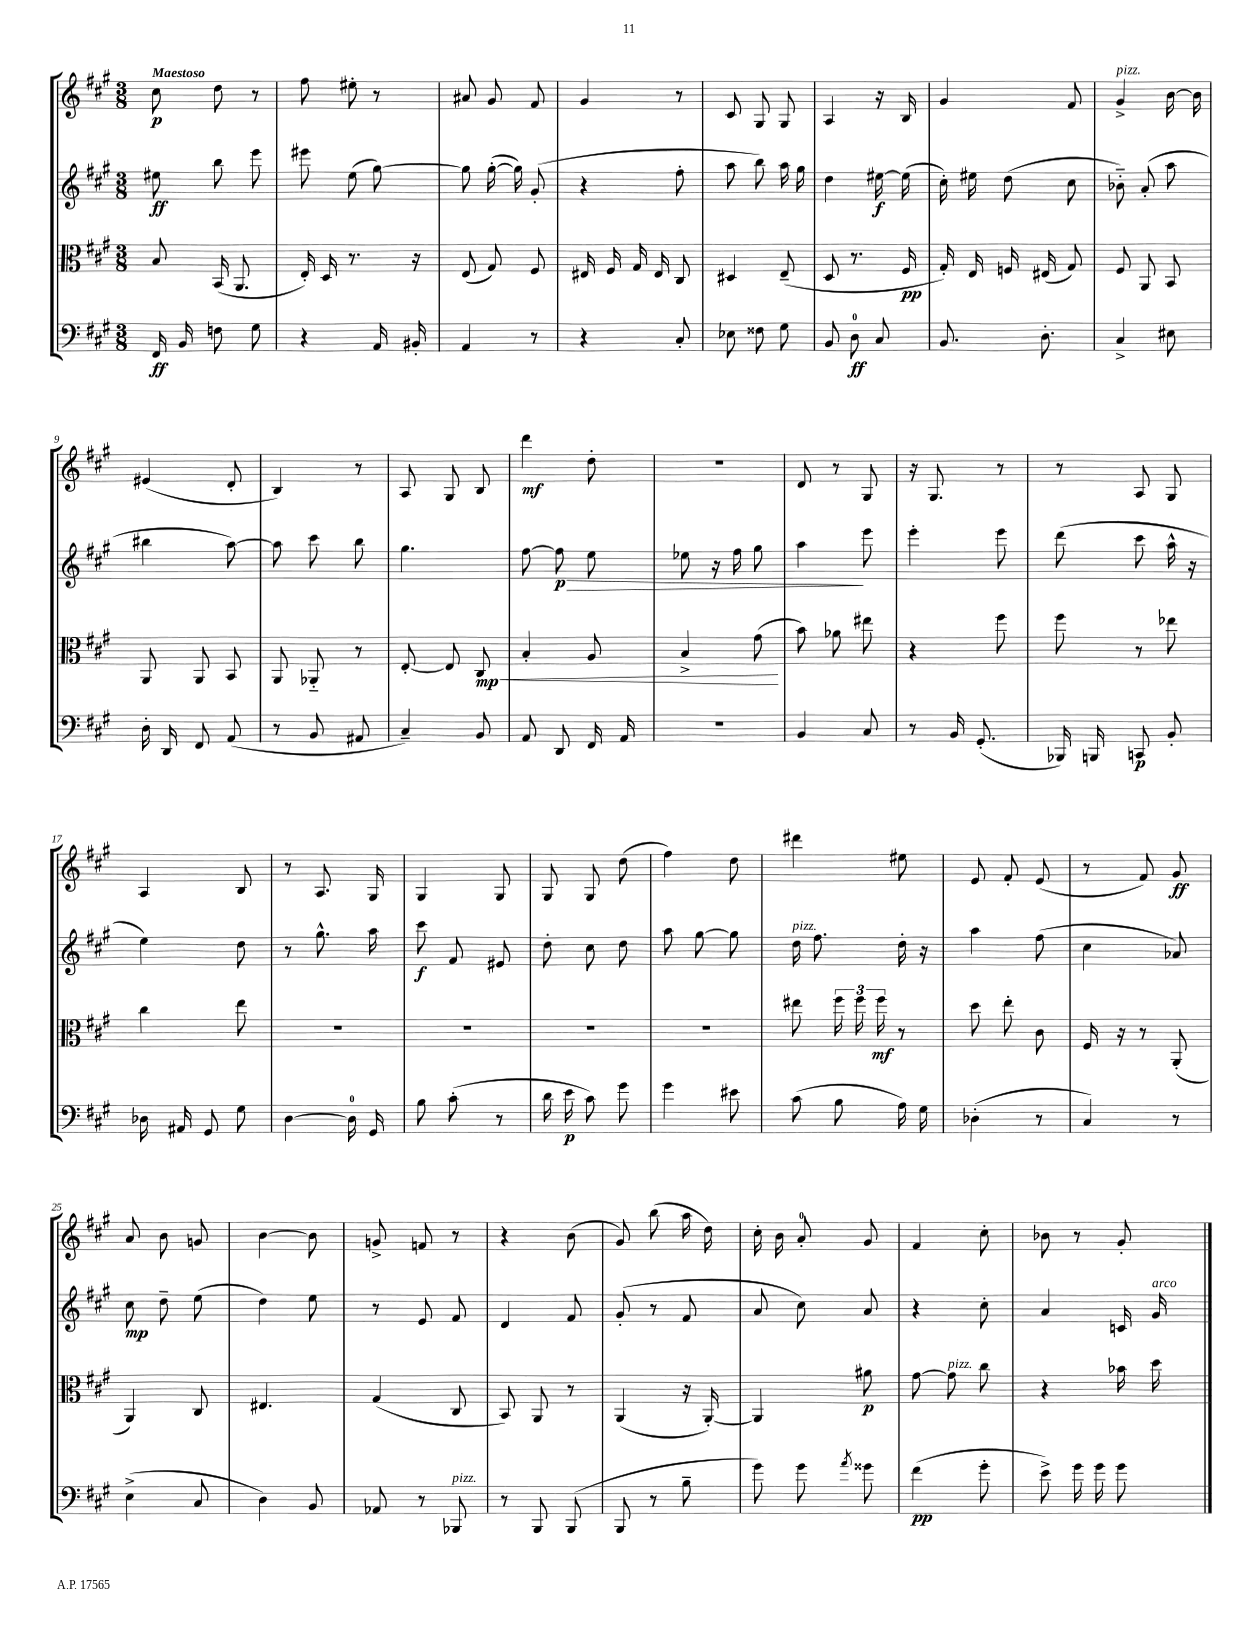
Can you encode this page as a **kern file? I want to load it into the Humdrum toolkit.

**kern	**kern	**kern	**kern
*staff4	*staff3	*staff2	*staff1
*clefF4	*clefC3	*clefG2	*clefG2
*k[f#c#g#]	*k[f#c#g#]	*k[f#c#g#]	*k[f#c#g#]
*M3/8	*M3/8	*M3/8	*M3/8
16FF#/	8B/	8ee#\	8cc#\
16BB/	.	.	.
8F\	(16BB/	8bb\	8dd\
.	8.AA/	.	.
8G#\	.	8eee\	8r
=	=	=	=
4r	16E'/)	8eee#\	8ff#\
.	16D/	.	.
.	8.r	(8ee\	8ee#'\
16AA/	.	[8gg#\)	8r
16BB#'/	16r	.	.
=	=	=	=
4AA/	(8E/	8gg#\]	8a#/
.	8G#/)	([16gg#'\	8g#/
.	.	16gg#\])	.
8r	8F#/	(8g#'/	8f#/
=	=	=	=
4r	16E#/	4r	4g#/
.	16F#/	.	.
.	16G#/	.	.
.	16E#/	.	.
8C#'/	8C#/	8ff#'\	8r
=	=	=	=
8E-\	4D#/	8aa\	8c#/
8F##\	.	8bb\)	8G#/
8G#\	(8E~/	16aa\	8G#/
.	.	16gg#\	.
=	=	=	=
8BB/	8D/	4dd\	4A/
8D\	8.r	.	.
8C#/	.	[16ee#\	16r
.	16F#/	(16ee#\]	16B/
=	=	=	=
8.BB/	16G#'/)	16cc#'\)	4g#/
.	16E/	16ee#\	.
.	16F/	(8dd\	.
8.D'\	(16E#/	.	.
.	8G#/)	8cc#\	8f#/
=	=	=	=
4C#^/	8F#/	8b-'~\)	4g#^/
.	8AA/	(8a'/	.
8E#\	8BB/	8aa\	[16b\
.	.	.	16b\]
=	=	=	=
16D'\	8AA/	4bb#\	(4e#/
16DD/	.	.	.
8FF#/	8AA/	.	.
(8AA/	8BB/	[8aa\)	8d'/
=	=	=	=
8r	8AA/	8aa\]	4B/)
8BB/	8AA-'~/	8ccc#\	.
8AA#/	8r	8bb\	8r
=	=	=	=
4C#~/)	[8E'/	4.gg#\	8A/
.	8E/]	.	8G#/
8BB/	8C#/	.	8B/
=	=	=	=
8AA/	4B'/	[8ff#\	4ddd\
8DD/	.	8ff#\]	.
16FF#/	8A/	8ee\	8dd'\
16AA/	.	.	.
=	=	=	=
4.r	4B^/	8ee-\	4.r
.	.	16r	.
.	.	16ff#\	.
.	(8g#\	8gg#\	.
=	=	=	=
4BB/	8b\)	4aa\	8d/
.	8a-\	.	8r
8C#/	8ee#\	8eee\	8G#/
=	=	=	=
8r	4r	4eee'\	16r
.	.	.	8.G#/
16BB/	.	.	.
(8.GG#'/	.	.	.
.	8ff#\	8eee\	8r
=	=	=	=
16BBB-/)	8ff#\	(8ddd\	8r
16BBB/	.	.	.
8CC/	8r	8ccc#\	8A/
8BB'/	8ee-\	16aa^^\	8G#/
.	.	16r	.
=	=	=	=
16D-\	4cc#\	4ee\)	4A/
16AA#/	.	.	.
8GG#/	.	.	.
8G#\	8ee\	8dd\	8B/
=	=	=	=
[4D\	4.r	8r	8r
.	.	8.gg#^^\	8.A/
16D\]	.	.	.
16GG#/	.	16aa\	16G#/
=	=	=	=
8B\	4.r	8ccc#\	4G#/
(8c#'\	.	8f#/	.
8r	.	8e#/	8G#/
=	=	=	=
16d\	4.r	8dd'\	8G#/
16e\	.	.	.
8c#\)	.	8cc#\	8G#/
8g#\	.	8dd\	(8dd\
=	=	=	=
4g#\	4.r	8aa\	4ff#\)
.	.	[8gg#\	.
8e#\	.	8gg#\]	8dd\
=	=	=	=
(8c#\	8ee#\	16dd\	4ddd#\
.	.	8.ff#\	.
8B\	24ff#\	.	.
.	24ff#\	.	.
.	24ff#\	.	.
16A\)	8r	16dd'\	8ee#\
16G#\	.	16r	.
=	=	=	=
(4D-'\	8dd\	4aa\	8e/
.	8ee'\	.	8f#'/
8r	8c#\	(8ff#\	(8e/
=	=	=	=
4C#/)	16F#/	4cc#\	8r
.	16r	.	.
.	8r	.	8f#/)
8r	(8AA'/	8a-/)	8g#/
=	=	=	=
(4E^\	4AA/)	8cc#\	8a/
.	.	8dd~\	8b\
8C#/	8C#/	(8ee\	8g/
=	=	=	=
4D\)	4.E#/	4dd\)	[4b\
8BB/	.	8ee\	8b\]
=	=	=	=
8AA-/	(4G#/	8r	8g^/
8r	.	8e/	8f/
8BBB-/	8C#/	8f#/	8r
=	=	=	=
8r	8BB/)	4d/	4r
8BBB/	8AA/	.	.
(8BBB/	8r	8f#/	(8b\
=	=	=	=
8BBB/	(4AA/	(8g#'/	8g#/)
8r	.	8r	(8bb\
8B~\	16r	8f#/	16aa\
.	[16AA'/)	.	16dd\)
=	=	=	=
8g#\)	4AA/]	8a/	16cc#'\
.	.	.	16b\
8g#\	.	8cc#\)	8a'/
8qa/	.	.	.
8g##\	8a#\	8a/	8g#/
=	=	=	=
(4f#\	[8g#\	4r	4f#/
.	8g#\]	.	.
8g#'\	8cc#\	8cc#'\	8cc#'\
=	=	=	=
8e^\)	4r	4a/	8b-\
16g#\	.	.	8r
16g#\	.	.	.
8g#\	16b-\	16c/	8g#'/
.	16dd\	16g#/	.
==	==	==	==
*-	*-	*-	*-
